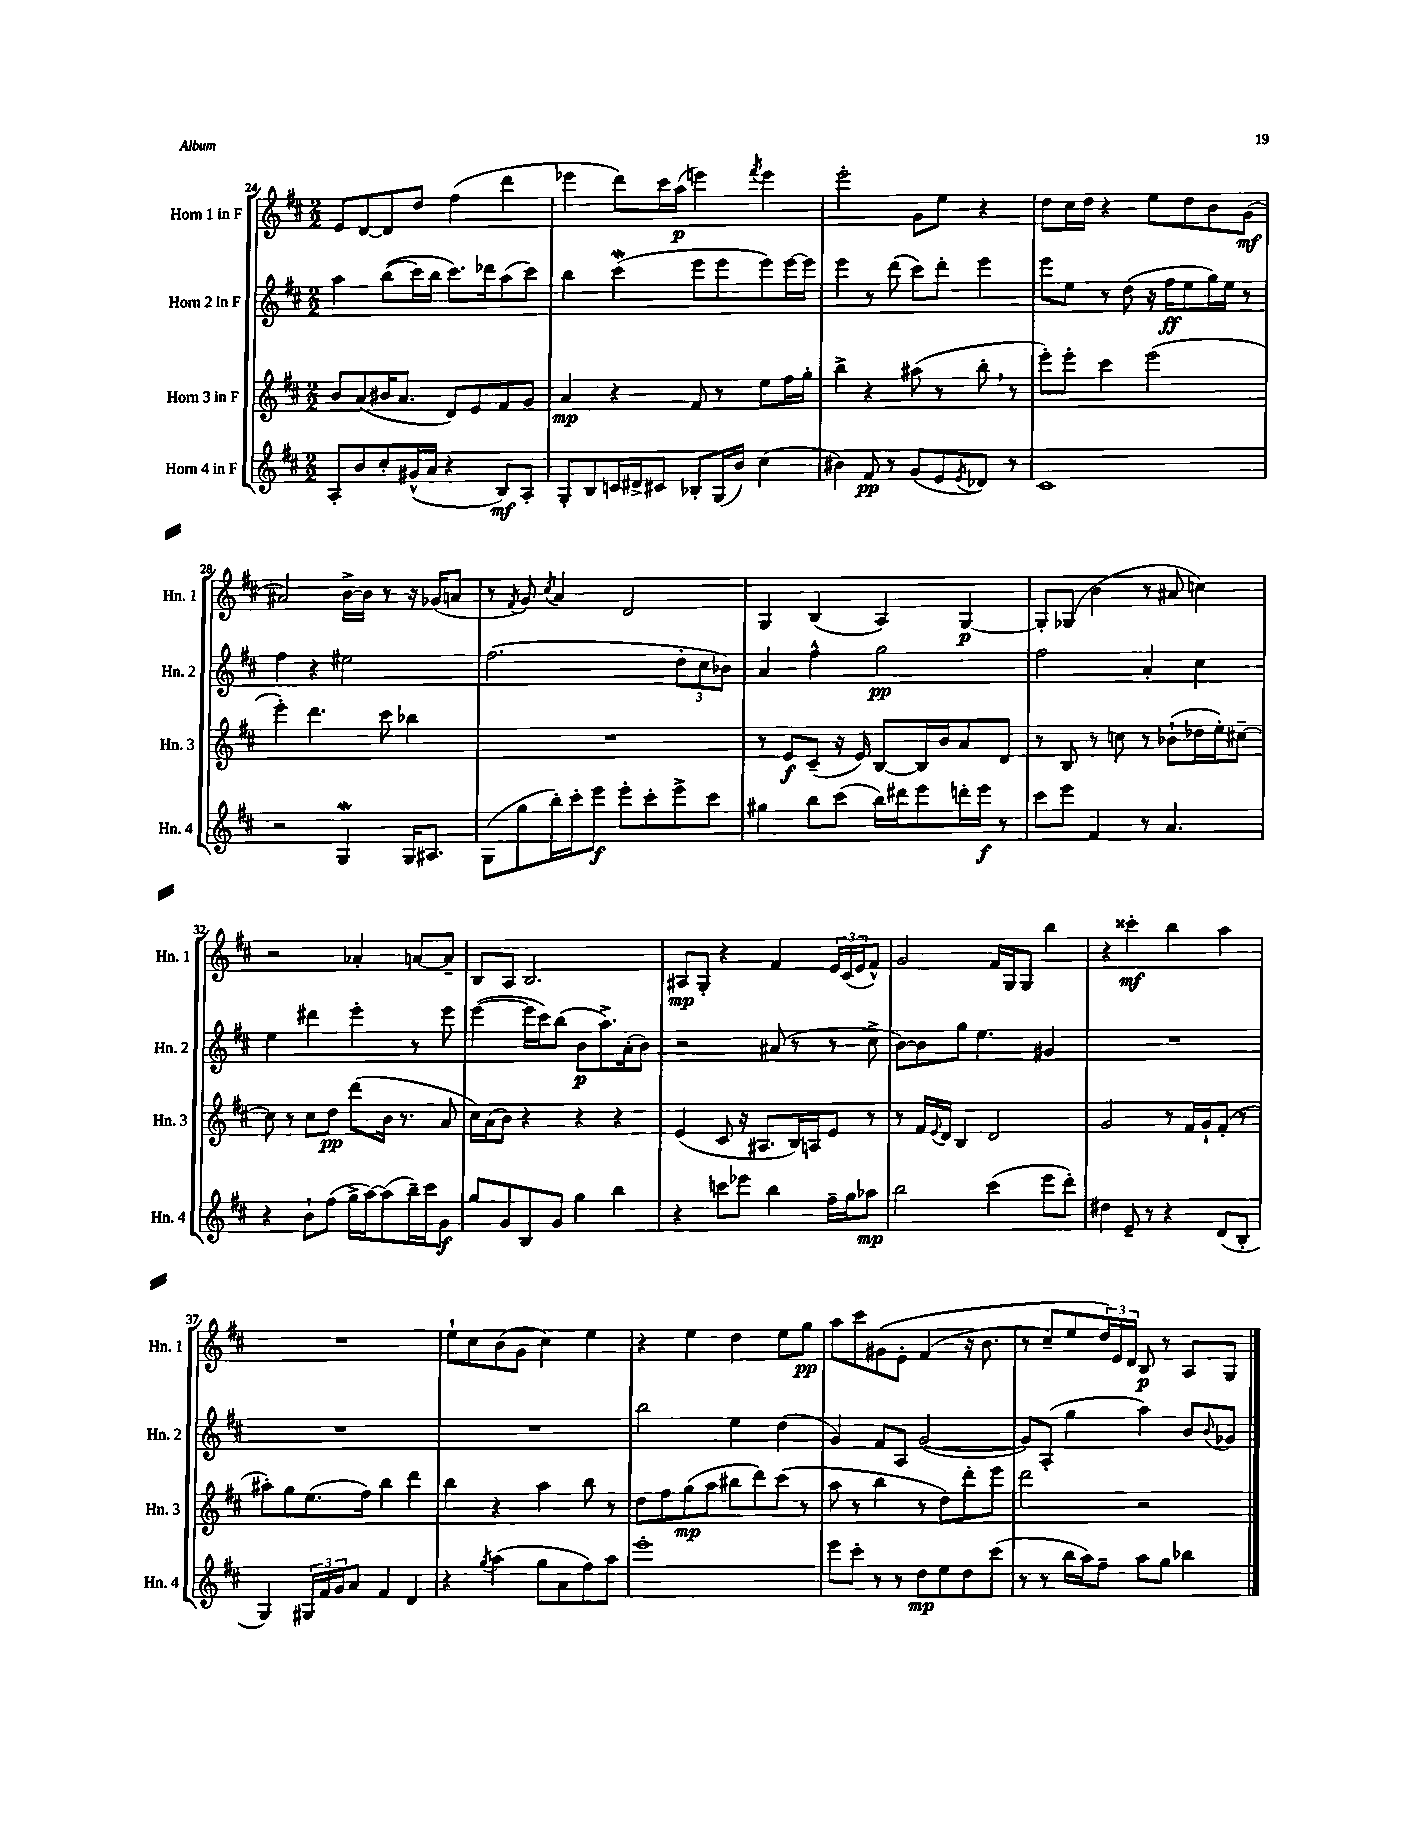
<<
\new StaffGroup <<
\new Staff = "s0" \with { instrumentName = "Horn 1 in F" shortInstrumentName = "Hn. 1" } {
    \clef treble \key d \major \numericTimeSignature \time 2/2
    e'8 d'8~ d'8 d''8 fis''4( d'''4 |
    ees'''4 d'''8) cis'''16 a''16\p( e'''4) \acciaccatura { fis'''8 } e'''4 |
    e'''2-. g'8 e''8 r4 |
    d''8 cis''16 d''16 r4 e''8 d''8 b'8 g'8\mf( |
    ais'2) b'16~-> b'16 r8 r16 ges'16( a'8 |
    r8 \acciaccatura { fis'8 } g'8) \acciaccatura { cis''8 } a'4 d'2 |
    g4 b4( a4) g4~\p |
    g8-. ges8( b'4 r8 ais'8 c''4) |
    r2 aes'4-. a'8~ a'8-- |
    b8 a8 b2. |
    ais8\mp g8-. r4 fis'4 \tuplet 3/2 { e'16 cis'16( e'16 } fis'8-^) |
    g'2 fis'16 g16 g8 b''4 |
    r4 cisis'''4-.\mf b''4 a''4 |
    R1 |
    e''8-! cis''8 b'8( g'8 cis''4) e''4 |
    r4 e''4 d''4 e''8 g''8\pp |
    a''8 cis'''8 gis'8\( e'8-. fis'4( r16 b'8. |
    r8 cis''8--) e''8 \tuplet 3/2 { d''16\) e'16 d'16 } b8\p r8 a8 g8 \bar "|." |
}
\new Staff = "s1" \with { instrumentName = "Horn 2 in F" shortInstrumentName = "Hn. 2" } {
    \clef treble \key d \major \numericTimeSignature \time 2/2
    a''4 b''8(\( cis'''16) b''16 cis'''8.\) des'''16 a''8( cis'''8) |
    b''4 cis'''4\mordent( e'''8 e'''8 e'''8) e'''16~ e'''16 |
    e'''4 r8 d'''8( cis'''8) d'''8-. e'''4 |
    e'''8 e''8 r8 d''8( r16 fis''16\ff e''8 g''16) e''16 r8 |
    fis''4 r4 eis''2 |
    fis''2.( \tuplet 3/2 { d''8-. cis''8 bes'8) } |
    a'4 fis''4-^ g''2\pp |
    fis''2 a'4-. cis''4 |
    e''4 dis'''4 e'''4-. r8 e'''8 |
    e'''4~( e'''16 cis'''16) b''8( b'8\p a''8.->) a'16-.( b'8) |
    r2 ais'8( r8 r8 cis''8-> |
    b'8~) b'8 g''8 e''4. gis'4 |
    R1 |
    R1 |
    R1 |
    b''2 e''4 d''4( |
    g'4) fis'8 a8 g'2~( |
    g'8) a8-.( g''4 a''4) b'8 \appoggiatura { b'8 } ges'8 \bar "|." |
}
\new Staff = "s2" \with { instrumentName = "Horn 3 in F" shortInstrumentName = "Hn. 3" } {
    \clef treble \key d \major \numericTimeSignature \time 2/2
    b'8 a'8( bis'16 a'8. d'8) e'8 fis'8 g'8 |
    a'4\mp r4 fis'8 r8 e''8 fis''16 g''16-. |
    b''4-> r4 ais''8( r8 b''8-. \breathe r8 |
    e'''8-.) e'''8-. cis'''4 e'''2( |
    e'''4-.) d'''4. cis'''8 bes''4 |
    R1 |
    r8 e'8\f cis'8--( r16 e'16) b8~ b16 b'16 a'8 d'8 |
    r8 b8 r8 c''8 r8 bes'8-!( des''16 e''16-.) cis''8~-- |
    cis''8 r8 cis''8 d''8\pp d'''8( b'16 r8. a'8 |
    cis''16) a'16( b'8) r4 r4 r4 |
    e'4( cis'8 r16 ais8. b16) a16 e'8 r8 |
    r8 fis'16 \appoggiatura { e'8 } d'16 b4 d'2 |
    g'2 r8 fis'16 g'16-! fis'8-.( r8 |
    ais''8-.) g''8 e''8.( fis''16) b''4 d'''4 |
    b''4 r4 a''4 b''8 r8 |
    d''8 fis''8 g''8\mp( a''8 bis''8 d'''8) cis'''8( r8 |
    a''8 r8 b''4 r8 d''8) d'''8-. e'''8 |
    d'''2 r2 \bar "|." |
}
\new Staff = "s3" \with { instrumentName = "Horn 4 in F" shortInstrumentName = "Hn. 4" } {
    \clef treble \key d \major \numericTimeSignature \time 2/2
    a8-. b'8 cis''8-. gis'16-^( a'16 r4 b8\mf) a8-. |
    g8-. b8 c'16 dis'16-> cis'8 bes8-. g16( b'16) cis''4( |
    bis'4) fis'8\pp r8 g'8( e'8 \acciaccatura { e'8 } des'8) r8 |
    cis'1 |
    r2 g4\mordent g16 ais8. |
    g8( g''8 b''16-.) cis'''16-. e'''8\f e'''8-. cis'''8-. e'''8-> cis'''8 |
    gis''4 b''8 cis'''8( b''16) dis'''16 e'''8 d'''16-. e'''16\f r8 |
    cis'''8 e'''8 fis'4 r8 a'4. |
    r4 b'8-! fis''8( g''16-> a''16~) a''8( b''16--) cis'''16 g'8\f |
    g''8 g'8 b8 g'8 g''4 b''4 |
    r4 c'''8 ees'''8 b''4 fis''16-- g''16 aes''8\mp |
    b''2 cis'''4( e'''8 d'''8-.) |
    dis''4 e'8-- r8 r4 d'8( b8-. |
    g4) \tuplet 3/2 { gis16 fis'16 g'16 } a'8 fis'4 d'4 |
    r4 \acciaccatura { g''8 } a''4( g''8 a'8 fis''8) a''8 |
    e'''1-. |
    e'''8 cis'''8-. r8 r8 d''8\mp e''8 d''8 cis'''8( |
    r8 r8 b''16 a''16) fis''8-- a''8 g''8 bes''4 \bar "|." |
}
>>
>>
\layout { \context { \Score currentBarNumber = #24 } }
